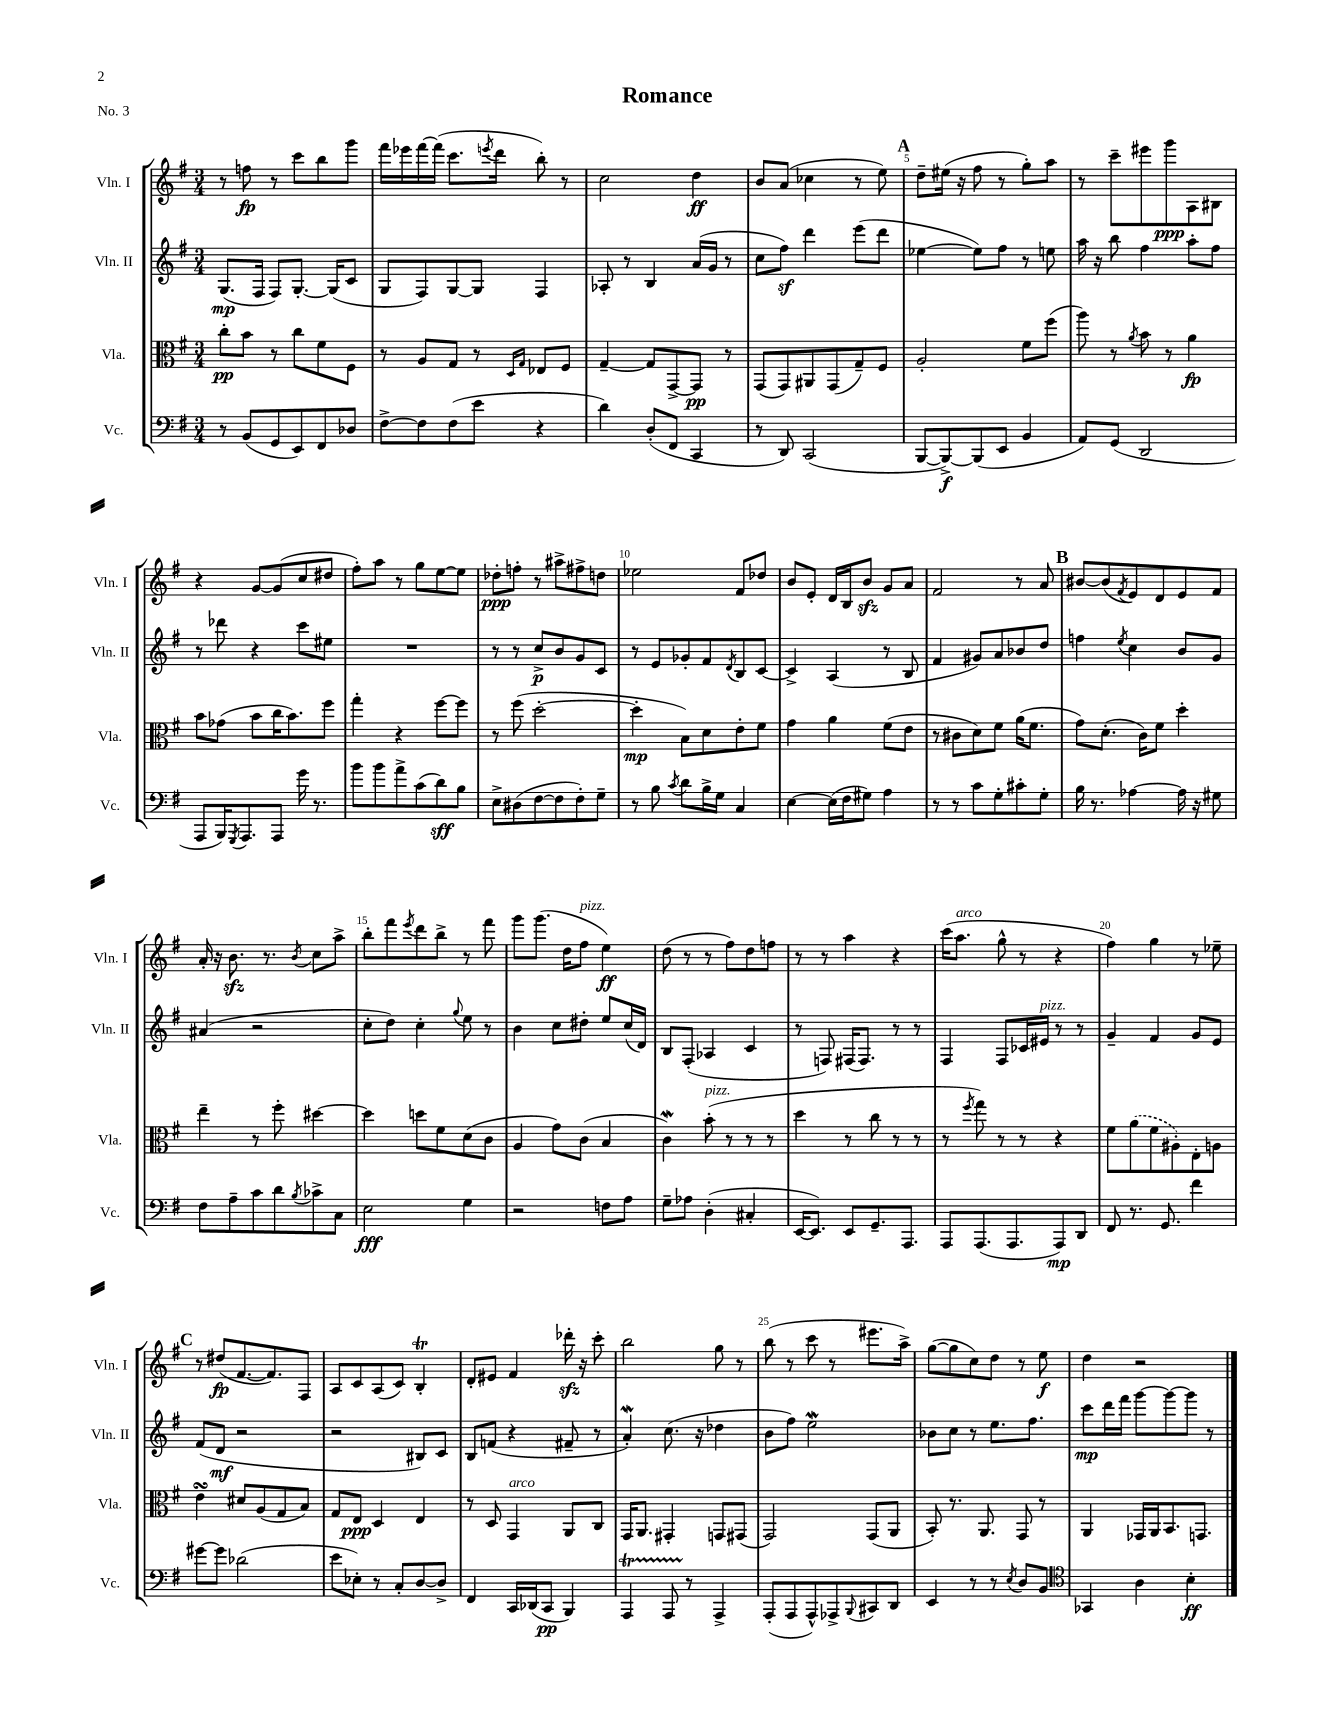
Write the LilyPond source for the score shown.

\header { title = "Romance" piece = "No. 3" }
<<
\new StaffGroup <<
\new Staff = "s0" \with { instrumentName = "Vln. I" shortInstrumentName = "Vln. I" } {
    \clef treble \key g \major \numericTimeSignature \time 3/4
    r8 f''8\fp r8 c'''8 b''8 g'''8 |
    fis'''16 ees'''16 fis'''16~ fis'''16( c'''8. \acciaccatura { e'''8 } d'''16 b''8-.) r8 |
    c''2 d''4\ff |
    b'8 a'8( ces''4 r8 e''8) |
    \mark \markup { \bold "A" } d''8-- eis''16( r16 fis''8 r8 g''8-.) a''8 |
    r8 c'''8-- eis'''8 g'''8\ppp a8 bis8 |
    r4 g'8~ g'8( c''8 dis''8 |
    fis''8-.) a''8 r8 g''8 e''8~ e''8 |
    des''8-.\ppp f''8-. r8 ais''8-> fis''8-> d''8 |
    ees''2 fis'8 des''8 |
    b'8 e'8-. d'16 b16 b'8\sfz g'8 a'8 |
    fis'2 r8 a'8 |
    \mark \markup { \bold "B" } bis'8~ bis'8( \acciaccatura { fis'8 } e'8) d'8 e'8 fis'8 |
    a'16-. r16 b'8.\sfz r8. \acciaccatura { b'8 } c''8 a''8-> |
    b''8-. fis'''8 \acciaccatura { e'''8 } d'''8 b''8-> r8 fis'''8 |
    g'''8 g'''8.( d''16 fis''8^\markup { \italic "pizz." } e''4\ff) |
    d''8( r8 r8 fis''8) d''8 f''8 |
    r8 r8 a''4 r4 |
    c'''16( a''8.^\markup { \italic "arco" } g''8-^ r8 r4 |
    fis''4) g''4 r8 ees''8-- |
    \mark \markup { \bold "C" } r8 dis''8\fp( fis'8.~ fis'8.) fis8 |
    a8 c'8 a8( c'8) b4-.\trill |
    d'8-. eis'8 fis'4 des'''16-.\sfz r16 c'''8-. |
    b''2 g''8 r8 |
    b''8( r8 c'''8 r8 eis'''8. a''16->) |
    g''8~( g''8 c''8) d''8 r8 e''8\f |
    d''4 r2 \bar "|." |
}
\new Staff = "s1" \with { instrumentName = "Vln. II" shortInstrumentName = "Vln. II" } {
    \clef treble \key g \major \numericTimeSignature \time 3/4
    g8.\mp( fis16 fis8) g8.~-. g16( c'8 |
    g8 fis8) g8~ g8 fis4 |
    aes8-. r8 b4 a'16( g'16 r8 |
    c''8 fis''8\sf) d'''4 e'''8( d'''8 |
    \mark \markup { \bold "A" } ees''4~ ees''8) fis''8 r8 e''8 |
    a''16 r16 b''8 fis''4 a''8-. fis''8 |
    r8 des'''8 r4 c'''8 eis''8 |
    R2. |
    r8 r8 c''8->\p b'8 g'8 c'8 |
    r8 e'8 ges'8-. fis'8 \acciaccatura { d'8 } b8 c'8~ |
    c'4-> a4( r8 b8 |
    fis'4 gis'8) a'8 bes'8 d''8 |
    \mark \markup { \bold "B" } f''4 \acciaccatura { e''8 } c''4 b'8 g'8 |
    ais'4( r2 |
    c''8-. d''8) c''4-. \appoggiatura { g''8 } e''8 r8 |
    b'4 c''8 dis''8-. e''8 c''16( d'16) |
    b8 fis8-.( aes4 c'4 |
    r8 f8) fis16( fis8.) r8 r8 |
    fis4 fis8 ces'16 eis'16^\markup { \italic "pizz." } r8 r8 |
    g'4-- fis'4 g'8 e'8 |
    \mark \markup { \bold "C" } fis'8( d'8\mf r2 |
    r2 bis8) c'8 |
    b8 f'8( r4 fis'8-- r8 |
    a'4-.\mordent) c''8.( r16 des''4 |
    b'8 fis''8) e''2\mordent |
    bes'8 c''8 r8 e''8. fis''8. |
    c'''8\mp d'''16 fis'''16 g'''8~ g'''8~ g'''8 r8 \bar "|." |
}
\new Staff = "s2" \with { instrumentName = "Vla." shortInstrumentName = "Vla." } {
    \clef alto \key g \major \numericTimeSignature \time 3/4
    c''8-.\pp b'8 r8 c''8 fis'8 fis8 |
    r8 a8 g8 r8 \grace { d16 g16 } ees8 fis8 |
    g4~-- g8 g,8~-> g,8\pp r8 |
    g,8( g,8) ais,8 g,8( g8--) fis8 |
    \mark \markup { \bold "A" } a2-. fis'8 fis''8( |
    a''8) r8 \acciaccatura { a'8 } b'8 r8 a'4\fp |
    b'8 ges'8( b'8 c''16 b'8.) fis''8 |
    g''4-. r4 fis''8~ fis''8 |
    r8 fis''8( d''2~-. |
    d''4-.\mp b8) d'8 e'8-. fis'8 |
    g'4 a'4 fis'8( e'8 |
    r8 cis'8 d'8) fis'8 a'16( fis'8. |
    \mark \markup { \bold "B" } g'8) d'8.-.( c'16) fis'8 d''4-. |
    e''4-- r8 fis''8-. dis''4~ |
    dis''4 d''8 fis'8 d'8( c'8 |
    a4 g'8) c'8( b4 |
    c'4\mordent) b'8-.^\markup { \italic "pizz." }( r8 r8 r8 |
    d''4 r8 c''8 r8 r8 |
    r8 \acciaccatura { fis''8 } g''8) r8 r8 r4 |
    fis'8 \once \slurDashed a'8( fis'8 ais8-.) e8-. a8 |
    \mark \markup { \bold "C" } e'4\turn dis'8 a8( g8 b8) |
    g8 e8\ppp d4 e4 |
    r8 d8 g,4^\markup { \italic "arco" } a,8 c8 |
    g,16 a,8. gis,4-. g,8 gis,8( |
    g,2) g,8( a,8 |
    b,8-.) r8. a,8. g,8 r8 |
    a,4 ges,16 a,16 b,8. g,8. \bar "|." |
}
\new Staff = "s3" \with { instrumentName = "Vc." shortInstrumentName = "Vc." } {
    \clef bass \key g \major \numericTimeSignature \time 3/4
    r8 b,8( g,8 e,8) fis,8 des8 |
    fis8~-> fis8 fis8( e'8 r4 |
    d'4) d8-.( fis,8 c,4 |
    r8 d,8) c,2( |
    \mark \markup { \bold "A" } b,,8~ b,,8~->\f) b,,8( e,8 b,4 |
    a,8) g,8( d,2 |
    a,,8 b,,16) \acciaccatura { g,,8 } a,,8. a,,8 g'16 r8. |
    b'8 b'8 a'8-> c'8( d'8\sff) b8 |
    e8-> dis8( fis8~ fis8 fis8-.) g8-- |
    r8 b8 \acciaccatura { c'8 } d'8 b16-> g16 c4 |
    e4~ e16( fis16 gis8) a4 |
    r8 r8 c'8 g8-. cis'8-. g8-. |
    \mark \markup { \bold "B" } b16 r8. aes4~ aes16 r16 gis8 |
    fis8 a8-- c'8 d'8 \acciaccatura { b8 } ces'8-> c8 |
    e2\fff g4 |
    r2 f8 a8 |
    g8-- aes8 d4-.( cis4-. |
    e,16~ e,8.) e,8 g,8.-- a,,8. |
    a,,8 a,,8.( a,,8. a,,8\mp) d,8 |
    fis,8 r8. g,8. fis'4 |
    \mark \markup { \bold "C" } gis'8~ gis'8 des'2( |
    e'8 ees8-.) r8 c8-. d8~ d8-> |
    fis,4 c,16 des,16( c,8\pp b,,4) |
    a,,4\startTrillSpan a,,8 r8\stopTrillSpan a,,4-> |
    a,,8-.( a,,8 a,,8-^) aes,,8-> \appoggiatura { b,,8 } cis,8 d,8 |
    e,4 r8 r8 \acciaccatura { e8 } d8 b,8 |
    \clef tenor ges,4 a4 b4-.\ff \bar "|." |
}
>>
>>
\layout { \context { \Score \override BarNumber.break-visibility = ##(#f #t #t) barNumberVisibility = #(every-nth-bar-number-visible 5) } }
